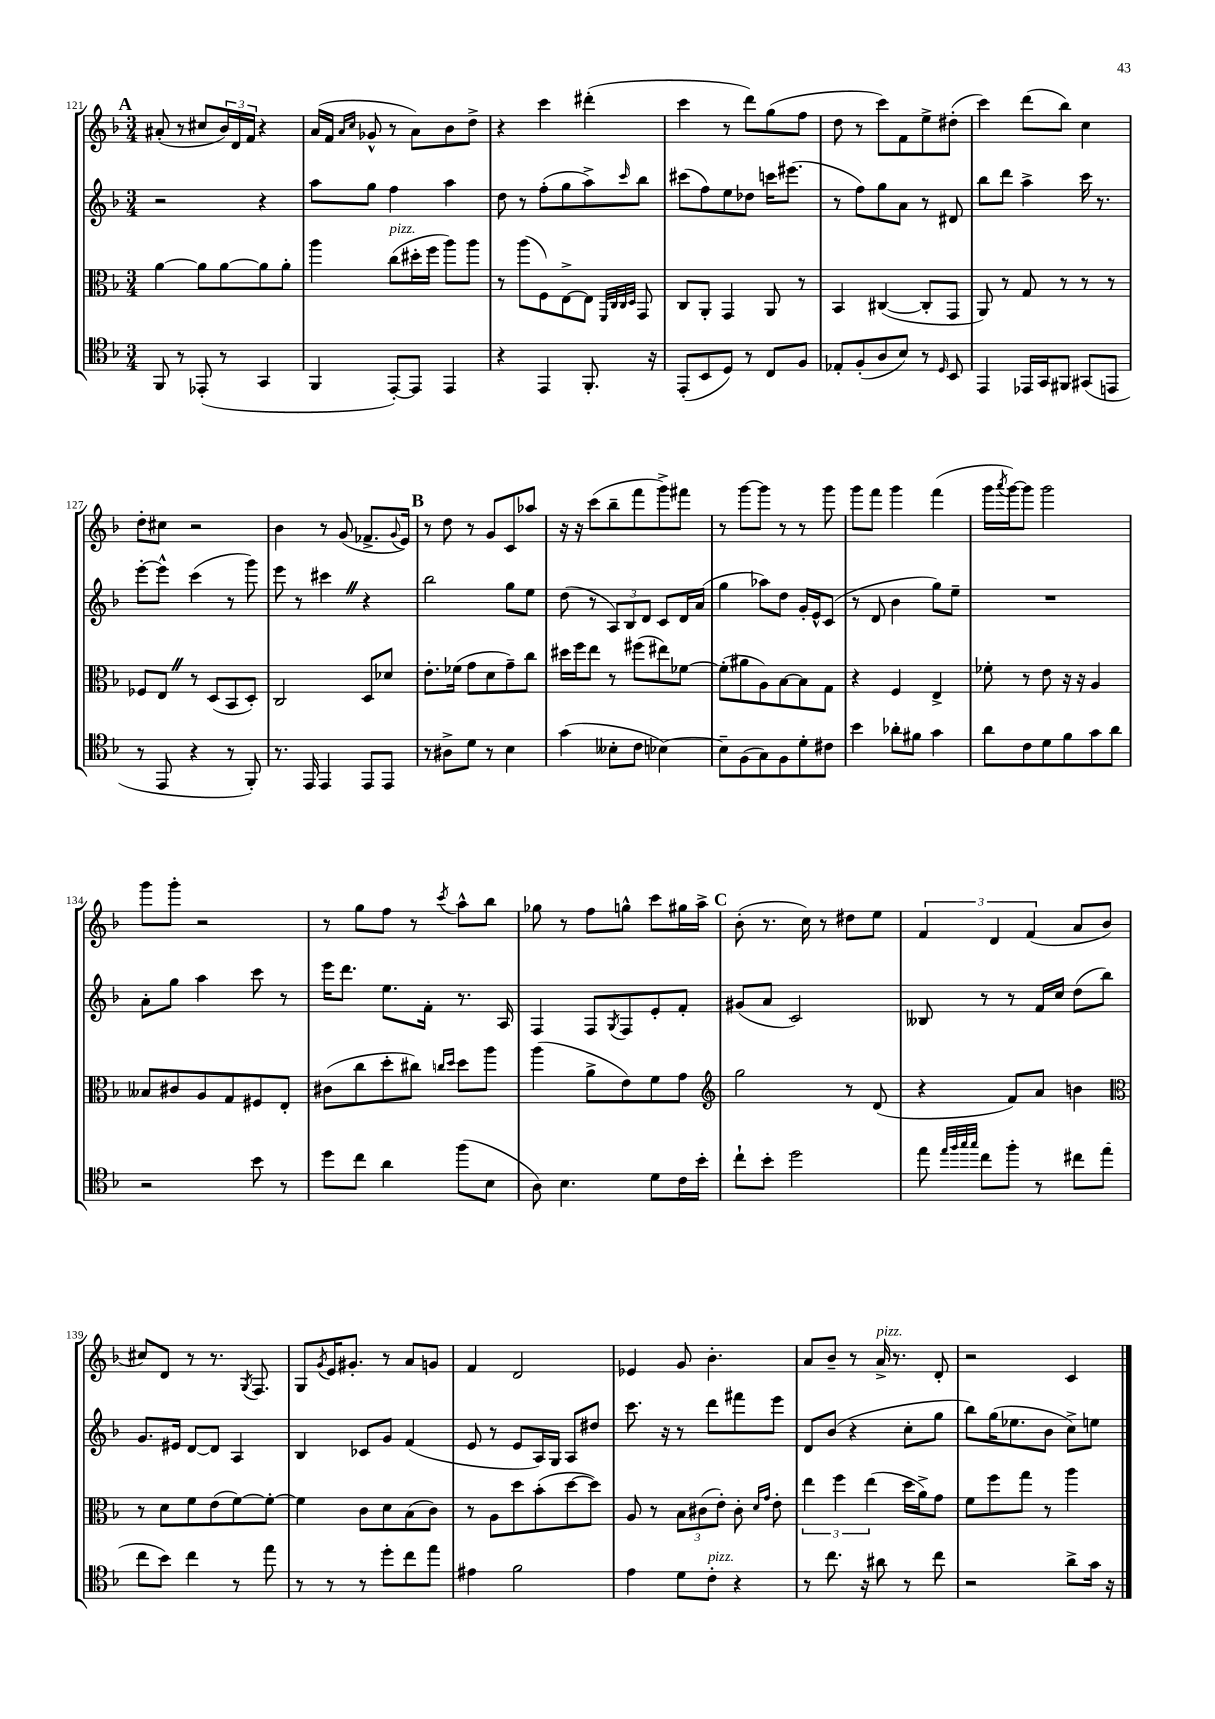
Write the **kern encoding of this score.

**kern	**kern	**kern	**kern
*staff4	*staff3	*staff2	*staff1
*clefC4	*clefC3	*clefG2	*clefG2
*k[b-]	*k[b-]	*k[b-]	*k[b-]
*M3/4	*M3/4	*M3/4	*M3/4
8FF	[4a	2r	(8a#'
8r	.	.	8r
(8EE-'	8a]	.	8cc#
8r	[8a	.	24b-)
.	.	.	24d
.	.	.	24f
4GG	8a]	4r	4r
.	8a'	.	.
=	=	=	=
4FF	4aa	8aa	(16a
.	.	.	16f
.	.	.	16qqa
.	.	.	16qqcc
.	.	8gg	8g-^^
[8EE')	(8cc	4ff	8r
8EE]	16dd#'	.	8a)
.	16ff	.	.
4EE	8aa)	4aa	8b-
.	8aa	.	8dd^
=	=	=	=
4r	8r	8dd	4r
.	(8aa	8r	.
4EE	8F)	(8ff'	4ccc
.	[8E^	8gg	.
8.FF'	8E]	8aa^)	(4ddd#'
.	32qqFF	.	.
.	32qqC	.	.
.	32qqC	.	.
.	32qqD	16qqccc	.
.	8GG	8bb-	.
16r	.	.	.
=	=	=	=
(8EE'	8C	(8ccc#	4ccc
8BB-	8AA'	8ff)	.
8D)	4GG	8ee	8r
8r	.	8dd-	8ddd)
8C	8AA	16ccc	(8gg
.	.	(8.eee#	.
8F	8r	.	8ff
=	=	=	=
8E-'	4BB-	8r	8dd
(8F'	.	8ff)	8r
8A	([4C#	8gg	8ccc)
8B-)	.	8a	8f
8r	8C#']	8r	8ee^
16qqD	.	.	.
8BB-	8GG	8d#	(8dd#'
=	=	=	=
4EE	8AA)	8bb-	4ccc)
.	8r	8ddd	.
16EE-	8G	4aa^	(8ddd
16GG	.	.	.
8FF#	8r	.	8bb-)
(8GG#	8r	16ccc	4cc
.	.	8.r	.
8EE	8r	.	.
=	=	=	=
8r	8F-	[8eee'	8dd'
8EE	8E	8eee^^]	8cc#
4r	8r	(4ccc	2r
.	(8D	.	.
8r	8BB-	8r	.
8FF')	8D')	8ggg)	.
=	=	=	=
8.r	2C	8eee	4b-
.	.	8r	.
16EE	.	.	.
4EE	.	4ccc#	8r
.	.	.	(8g
8EE	8D	4r	8.f-^
8EE	8d-	.	.
.	.	.	8qqg
.	.	.	16e)
=	=	=	=
8r	8.e'	2bb-	8r
8A#^	.	.	8dd
.	(16f-	.	.
8d	8g	.	8r
8r	8d	.	8g
4B-	8g~)	8gg	8c
.	8cc	8ee	8aa-
=	=	=	=
(4g	16dd#	(8dd	16r
.	16ff	.	16r
.	8ee	8r	(8ccc
8B--'	8r	12A)	8bb-~
.	.	12B-	.
8c	(8ff#	.	8fff
.	.	12d	.
[4B-)	8ee#)	8c	8ggg^)
.	[8f-	16d	8fff#
.	.	(16a	.
=	=	=	=
8B-~]	(8f-']	4gg	8r
(8F	8a#	.	[8ggg
8G)	8A)	8aa-)	8ggg]
8F	[8B-	8dd	8r
8d'	8B-]	16g'	8r
.	.	16e^^	.
8c#	8G	(8c	8ggg
=	=	=	=
4b-	4r	8r	8ggg
.	.	8d	8fff
8a-'	4F	4b-	4ggg
8f#	.	.	.
4g	4E^	8gg)	(4fff
.	.	8ee~	.
=	=	=	=
8a	8f-'	2.r	16ggg
.	.	.	8qaaa
.	.	.	[16ggg)
8c	8r	.	8ggg]
8d	8e	.	2ggg
8f	16r	.	.
.	16r	.	.
8g	4A	.	.
8a	.	.	.
=	=	=	=
2r	8B--	8a'	8ggg
.	8c#	8gg	8ggg'
.	8A	4aa	2r
.	8G	.	.
8b-	8F#	8ccc	.
8r	8E'	8r	.
=	=	=	=
8dd	(8c#	16eee	8r
.	.	8.ddd	.
8cc	8cc	.	8gg
4a	8dd'	8.ee	8ff
.	8cc#)	.	8r
.	.	16f'	.
.	16qqcc	.	.
.	16qqdd	.	8qccc
(8ff	8dd	8.r	8aa^^
8B-	8aa	.	8bb-
.	.	16A	.
=	=	=	=
8A)	(4aa	4F	8gg-
4.B-	.	.	8r
.	8a^	8F	8ff
.	.	8qG	.
.	8e)	8F	8gg^^
8d	8f	8e'	8ccc
16c	8g	8f'	16gg#
16b-'	.	.	16aa^
=	=	=	=
*	*clefG2	*	*
8cc`	2gg	(8g#	(8b-'
8b-'	.	8a	8.r
2dd	.	2c)	.
.	.	.	16cc)
.	.	.	8r
.	8r	.	8dd#
.	(8d	.	8ee
=	=	=	=
8ee	4r	8B--	6f
32qqee	.	.	.
32qqff	.	.	.
32qqgg	.	.	.
32qqgg	.	.	.
8cc	.	8r	.
.	.	.	6d
8ff'	8f)	8r	.
.	.	.	(6f
8r	8a	16f	.
.	.	16cc	.
8cc#	4b	(8dd	8a
(8ee	.	8bb-)	8b-
=	=	=	=
*	*clefC3	*	*
8cc	8r	8.g	8cc#)
8b-)	8d	.	8d
.	.	16e#	.
4cc	8f	[8d	8r
.	(8e	8d]	8.r
8r	[8f)	4A	.
.	.	.	8qG
.	.	.	8.F
8ee	8f'_	.	.
=	=	=	=
8r	4f]	4B-	8G
.	.	.	8qg
8r	.	.	16e
.	.	.	8.g#'
8r	8c	8c-	.
8dd'	8d	8g	8r
8cc	(8B-	(4f	8a
8ee	8c)	.	8g
=	=	=	=
4e#	8r	8e	4f
.	8A	8r	.
2f	8dd	8e	2d
.	(8b-'	16A)	.
.	.	16G	.
.	[8dd	8A	.
.	8dd])	8dd#	.
=	=	=	=
4e	8A	8.ccc	4e-
.	8r	.	.
.	.	16r	.
8d	12B-	8r	8g
.	(12c#	.	.
8c'	.	8ddd	4.b-'
.	12e')	.	.
4r	8c#'	8fff#	.
.	16qqd	.	.
.	16qqg	.	.
.	8e'	8eee	.
=	=	=	=
8r	6ee	8d	8a
8.cc	.	(8b-	8b-~
.	6ff	.	.
.	.	4r	8r
16r	.	.	.
.	(6ee	.	.
8a#	.	.	16a^
.	.	.	8.r
8r	16dd	8cc'	.
.	16a^)	.	.
8cc	8g	8gg	8d'
=	=	=	=
2r	8f	8bb-)	2r
.	8ff	(16gg	.
.	.	8.ee-	.
.	8gg	.	.
.	8r	8b-	.
8a^	4aa	8cc^)	4c
16g	.	8ee	.
16r	.	.	.
==	==	==	==
*-	*-	*-	*-
